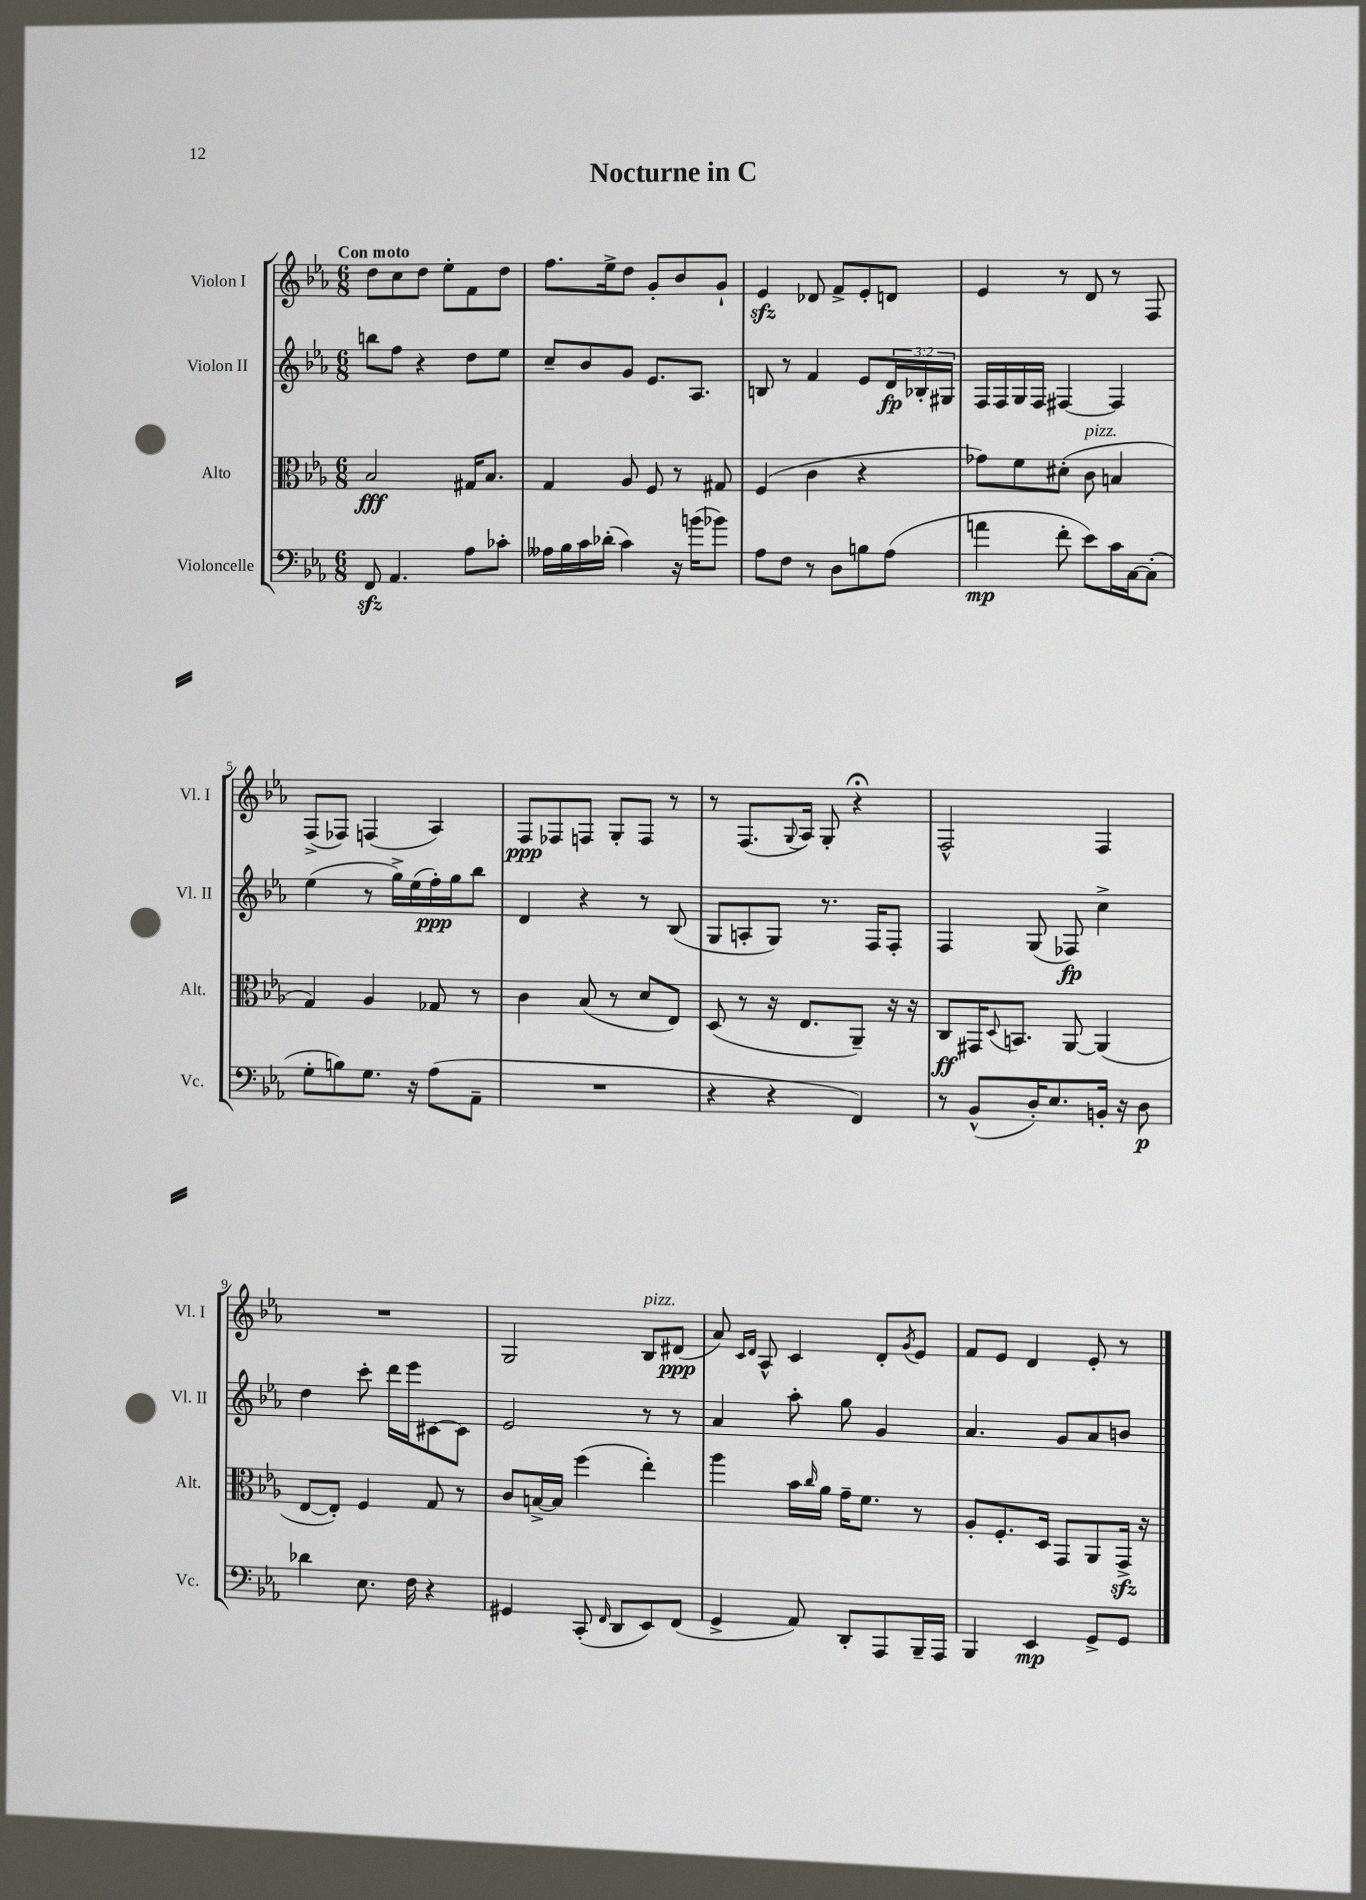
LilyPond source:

\header { title = "Nocturne in C" }
<<
\new StaffGroup <<
\new Staff = "s0" \with { instrumentName = "Violon I" shortInstrumentName = "Vl. I" } {
    \clef treble \key ees \major \numericTimeSignature \time 6/8 \tempo "Con moto"
    d''8 c''8 d''8 ees''8-. f'8 d''8 |
    f''8. ees''16-> d''8 g'8-. bes'8 g'8-! |
    ees'4\sfz des'8 f'8-> ees'8-. d'8 |
    ees'4 r8 d'8 r8 f8 |
    f8->( fes8) f4( aes4) |
    f8\ppp fes8 f8 g8-. f8 r8 |
    r8 f8.( \appoggiatura { g8 } aes16) g8-. r4\fermata |
    f2-^ f4 |
    R2. |
    g2 bes8^\markup { \italic "pizz." } dis'8\ppp( |
    aes'8) \grace { c'16 d'16 } aes8-^ c'4 d'8-. \acciaccatura { g'8 } ees'8 |
    f'8 ees'8 d'4 ees'8-. r8 \bar "|." |
}
\new Staff = "s1" \with { instrumentName = "Violon II" shortInstrumentName = "Vl. II" } {
    \clef treble \key ees \major \numericTimeSignature \time 6/8 \override Staff.TupletNumber.text = #tuplet-number::calc-fraction-text
    b''8 f''8 r4 d''8 ees''8 |
    c''8-- bes'8 g'8 ees'8. aes8. |
    b8 r8 f'4 ees'8 \tuplet 3/2 { d'16\fp bes16-. gis16 } |
    f16 f16 g16 f16 fis4~ fis4 |
    ees''4( r8 g''16->) ees''16( f''16-.\ppp) g''16 bes''8 |
    d'4 r4 r8 bes8( |
    g8 a8-. g8) r8. f16 f8-. |
    f4 g8( fes8\fp) c''4-> |
    d''4 c'''8-. d'''16 ees'''16 cis'8~ cis'8 |
    ees'2 r8 r8 |
    aes'4 aes''8-. g''8 g'4 |
    aes'4. g'8 aes'8 b'8 \bar "|." |
}
\new Staff = "s2" \with { instrumentName = "Alto" shortInstrumentName = "Alt." } {
    \clef alto \key ees \major \numericTimeSignature \time 6/8
    bes2\fff gis16 bes8. |
    g4 aes8 f8 r8 gis8 |
    f4( c'4 r4 |
    ges'8) f'8 dis'8-.( c'8^\markup { \italic "pizz." } b4 |
    g4) aes4 ges8 r8 |
    c'4 bes8( r8 d'8 ees8) |
    d8( r8 r16 ees8. aes,8--) r16 r16 |
    c8\ff gis,16 \appoggiatura { d8 } b,8. aes,8~ aes,4( |
    ees8~ ees8-.) f4 g8 r8 |
    c'8 b16~-> b16 f''4( ees''4-.) |
    aes''4 bes'16 \grace { c''16 } aes'16 g'16-- f'8. r8 |
    aes8-. f8.-. d16 g,8 aes,8 g,16->\sfz r16 \bar "|." |
}
\new Staff = "s3" \with { instrumentName = "Violoncelle" shortInstrumentName = "Vc." } {
    \clef bass \key ees \major \numericTimeSignature \time 6/8
    f,8\sfz aes,4. aes8 ces'8-. |
    aeses16 bes16 c'16 des'16-.( c'4) r16 b'16( bes'8) |
    aes8 f8 r8 d8 b8 aes8( |
    a'4\mp f'8-. ees'8) c'16 c16~ c8-.( |
    g8-. b8) g8. r16 aes8( aes,8-- |
    R2. |
    r4 r4 f,4) |
    r8 bes,8-^( d16-.) ees8. b,16-. r16 d8\p |
    des'4 ees8. f16 r4 |
    gis,4 c,8-.( \grace { f,16 } d,8 ees,8) f,8( |
    g,4-> aes,8) d,8-. aes,,8 bes,,16-- aes,,16 |
    bes,,4 ees,4\mp g,8-> g,8 \bar "|." |
}
>>
>>
